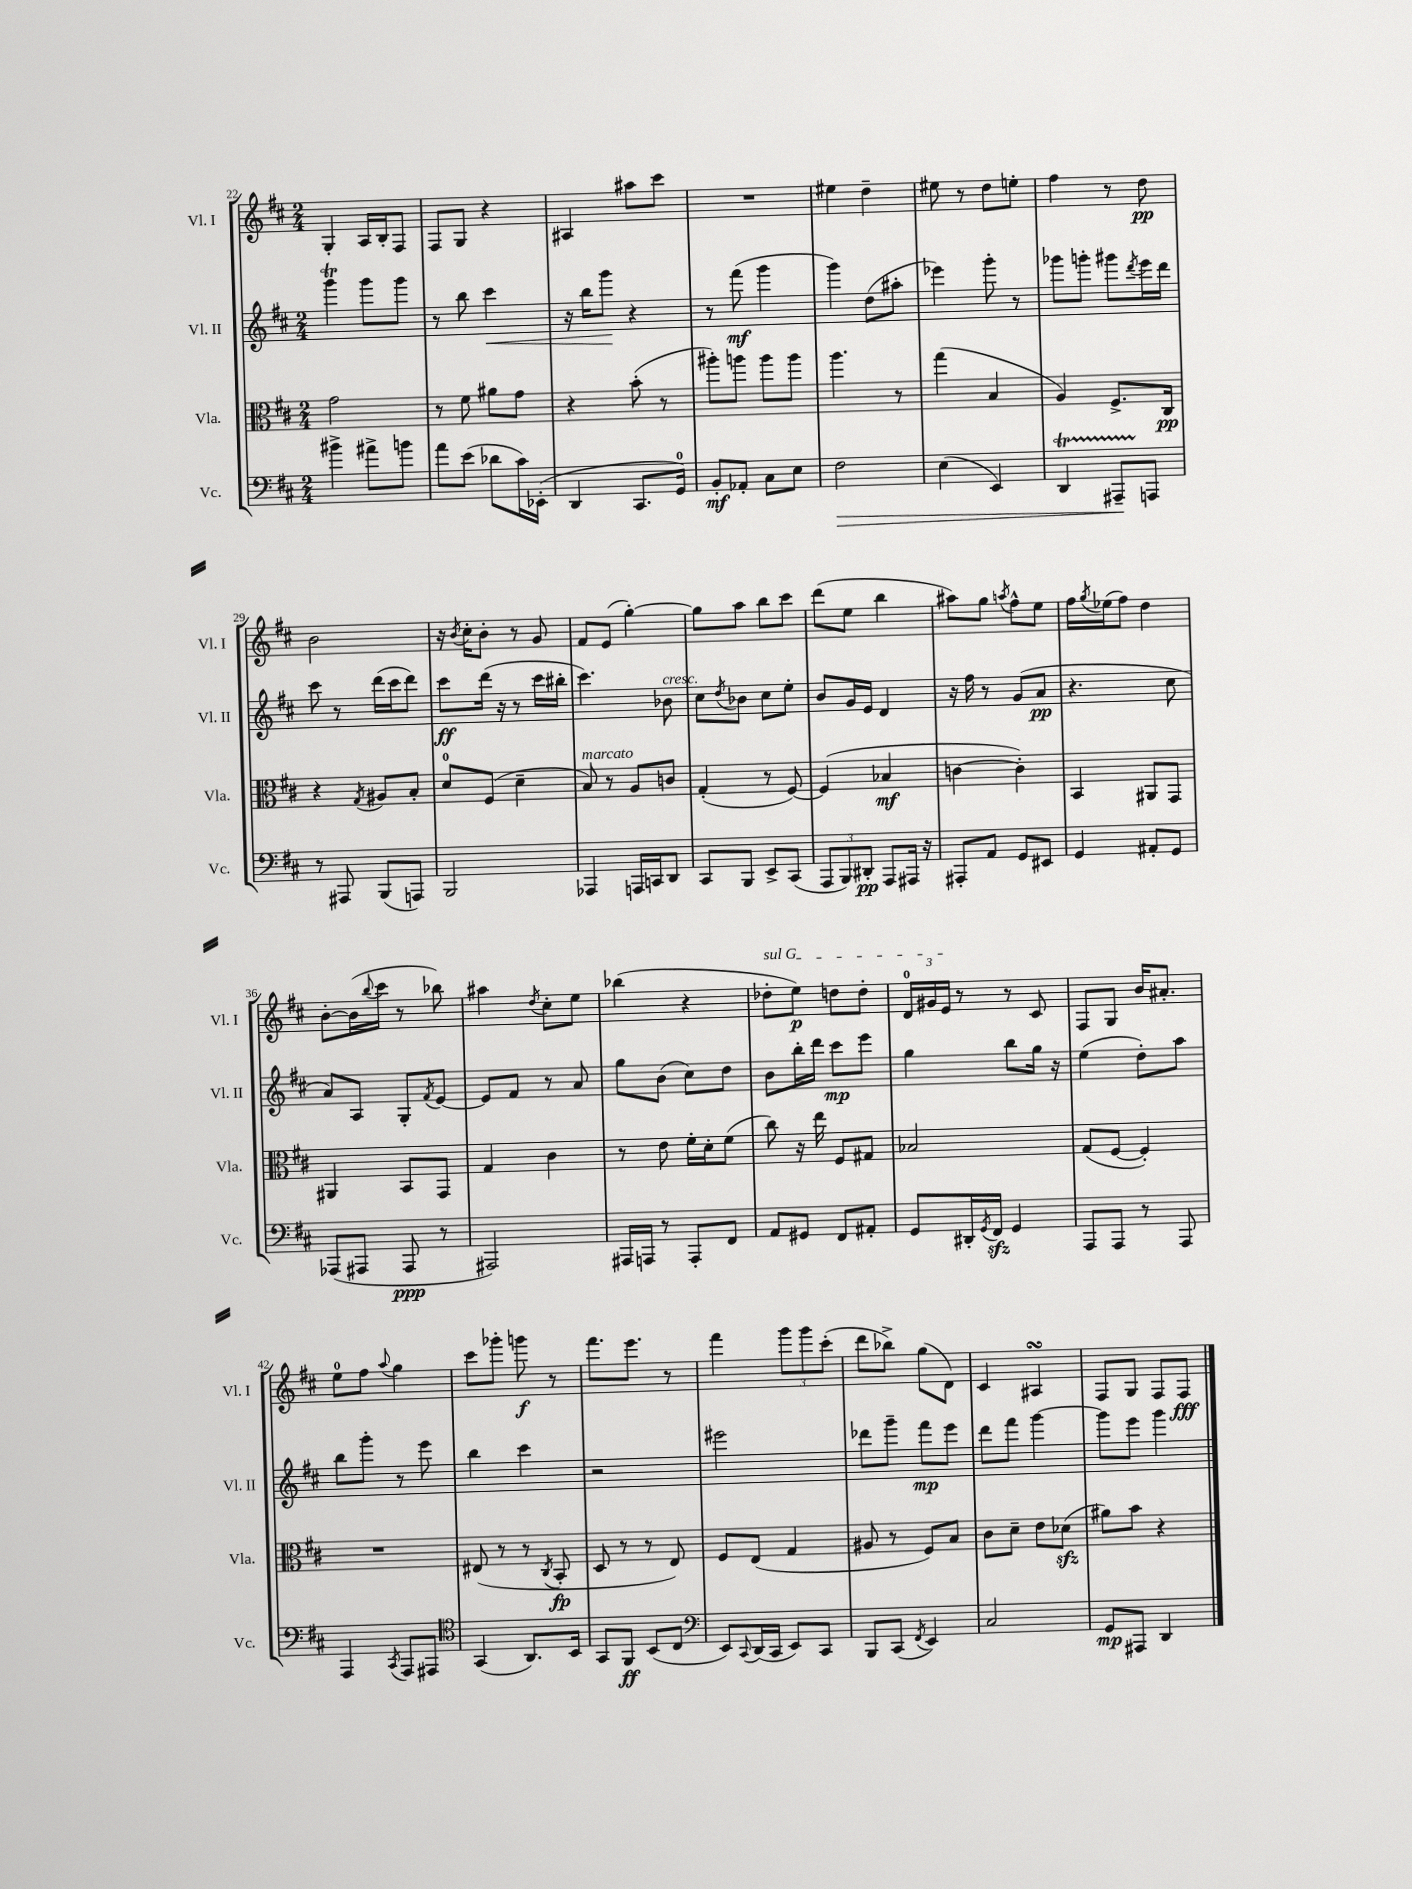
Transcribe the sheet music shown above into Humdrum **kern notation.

**kern	**kern	**kern	**kern
*staff4	*staff3	*staff2	*staff1
*clefF4	*clefC3	*clefG2	*clefG2
*k[f#c#]	*k[f#c#]	*k[f#c#]	*k[f#c#]
*M2/4	*M2/4	*M2/4	*M2/4
4b#^	2g	4ggg	4G'
8a#^	.	8ggg	16A
.	.	.	16B'
8b	.	8ggg	8F#
=	=	=	=
8a	8r	8r	8F#
(8e	8f#	8bb	8G
8d-	8a#	4ccc#	4r
16c#)	8g	.	.
(16EE-'	.	.	.
=	=	=	=
4DD	4r	16r	4A#
.	.	16bb	.
.	.	8ggg	.
8.CC#	(8b'	4r	8aa#
.	8r	.	8ccc#
16GG)	.	.	.
=	=	=	=
8BB'	8aa#')	8r	2r
8AA-'	8aa	(8fff#	.
8C#	8aa	4ggg	.
8E	8aa	.	.
=	=	=	=
2F#	4.aa	4ggg)	4ee#
.	.	(8dd	4dd~
.	8r	8aa#'	.
=	=	=	=
(4E	(4gg	4eee-)	8ee#
.	.	.	8r
4EE)	4B	8ggg'	8dd
.	.	8r	8ee'
=	=	=	=
4DD	4A)	8ggg-	4ff#
.	.	8ggg'	.
8AAA#~	8.F#^	8ggg#	8r
.	.	8qddd	.
8AAA	.	16eee	8dd
.	16C#	16ddd	.
=	=	=	=
8r	4r	8ccc#	2b
8AAA#	.	8r	.
.	8qG	.	.
(8BBB	8A#	(16ddd	.
.	.	16ccc#	.
8AAA)	8B'	8ddd)	.
=	=	=	=
2BBB	8d	8ccc#	16r
.	.	.	8qb
.	.	.	16cc#'
.	(8F#	(16ddd	8b'
.	.	16r	.
.	4d~	8r	8r
.	.	16ccc#	8g
.	.	16bb#'	.
=	=	=	=
4AAA-	8B)	4.ccc#)	8f#
.	8r	.	(8e
16AAA	8A	.	[4gg')
16CC	.	.	.
8DD	8c	8b-	.
=	=	=	=
8CC#	(4G'	8cc#	8gg]
.	.	8qdd	.
8BBB	.	8b-	8aa
8EE^	8r	8cc#	8bb
(8CC#	[8F#)	8ee'	8ccc#
=	=	=	=
12AAA	(4F#]	8b	(8ddd
12BBB)	.	.	.
.	.	16g	8ee
12DD#'	.	.	.
.	.	16e	.
8AAA	4B-	4d	4bb
16AAA#	.	.	.
16r	.	.	.
=	=	=	=
8AAA#'	[4c	16r	8aa#)
.	.	16ff#	.
8AA	.	8r	8gg
.	.	.	8qaa
8GG	4c'])	(8g	8ff#^^
8EE#	.	8a	8ee
=	=	=	=
4GG	4BB	4.r	16ff#
.	.	.	8qgg
.	.	.	(16ee-
.	.	.	8ff#)
8AA#'	8AA#	.	4dd
8GG	8GG	8cc#	.
=	=	=	=
(8AAA-	4AA#	8a)	[8b'
8AAA#	.	8A	(16b]
.	.	.	8qqbb
.	.	.	16ccc#
8AAA#	8BB	8G'	8r
.	.	8qf#	.
8r	8GG	[8e	8bb-)
=	=	=	=
2AAA#)	4G	8e]	4aa#
.	.	8f#	.
.	.	.	8qdd
.	4c#	8r	8cc#'
.	.	8a	8ee
=	=	=	=
16AAA#	8r	8gg	(4bb-
16AAA	.	.	.
8r	8e	(8b	.
8AAA'	16f#'	8cc#)	4r
.	16d'	.	.
8FF#	(8f#	8dd	.
=	=	=	=
8AA	8cc#)	8b	8dd-'
8GG#	16r	16bb'	8ee)
.	16ee	16ddd	.
8FF#	8F#	8ccc#	8dd
8AA#'	8G#	8eee	8dd'
=	=	=	=
8GG	2B-	4gg	24d
.	.	.	24g#
.	.	.	24e
16DD#'	.	.	8r
8qGG	.	.	.
16FF#	.	.	.
4GG	.	8bb	8r
.	.	16gg	8c#
.	.	16r	.
=	=	=	=
8AAA	(8G	(4ee	8F#
8AAA	[8F#	.	8G
8r	4F#'])	8dd')	16b
.	.	.	8.a#'
8AAA	.	8aa	.
=	=	=	=
4AAA	2r	8bb	8ee
.	.	8ggg'	8ff#
8qCC#	.	.	8qqaa
8AAA	.	8r	4gg
8AAA#	.	8eee	.
=	=	=	=
*clefC4	*	*	*
(4GG	(8E#	4bb	8ccc#
.	8r	.	8ggg-'
8.AA)	8r	4ccc#	8ggg
.	8qC#	.	.
.	8BB'	.	8r
16BB	.	.	.
=	=	=	=
8GG	8D	2r	8.fff#
8FF#	8r	.	.
.	.	.	8.eee
(8BB	8r	.	.
8C#	8E)	.	8r
=	=	=	=
*clefF4	*	*	*
8EE)	8F#	2eee#	4fff#
8qqCC#	.	.	.
(16DD	(8E	.	.
16CC#	.	.	.
8EE)	4G	.	12ggg
.	.	.	12ggg
8CC#	.	.	.
.	.	.	(12ccc#'
=	=	=	=
8BBB	8A#	8ddd-	8ddd
(8CC#	8r	8ggg~	8bb-^)
8qFF#	.	.	.
4EE)	8F#)	8fff#	(8gg
.	8B	8eee	8d)
=	=	=	=
2C#	8c#	8ddd	4c#
.	8d~	8fff#	.
.	8e	[4ggg	4A#
.	(8d-	.	.
=	=	=	=
8GG	8a#)	8ggg]	8F#
8AAA#	8b	8eee	8G
4DD	4r	4ggg	8F#
.	.	.	8F#
==	==	==	==
*-	*-	*-	*-
